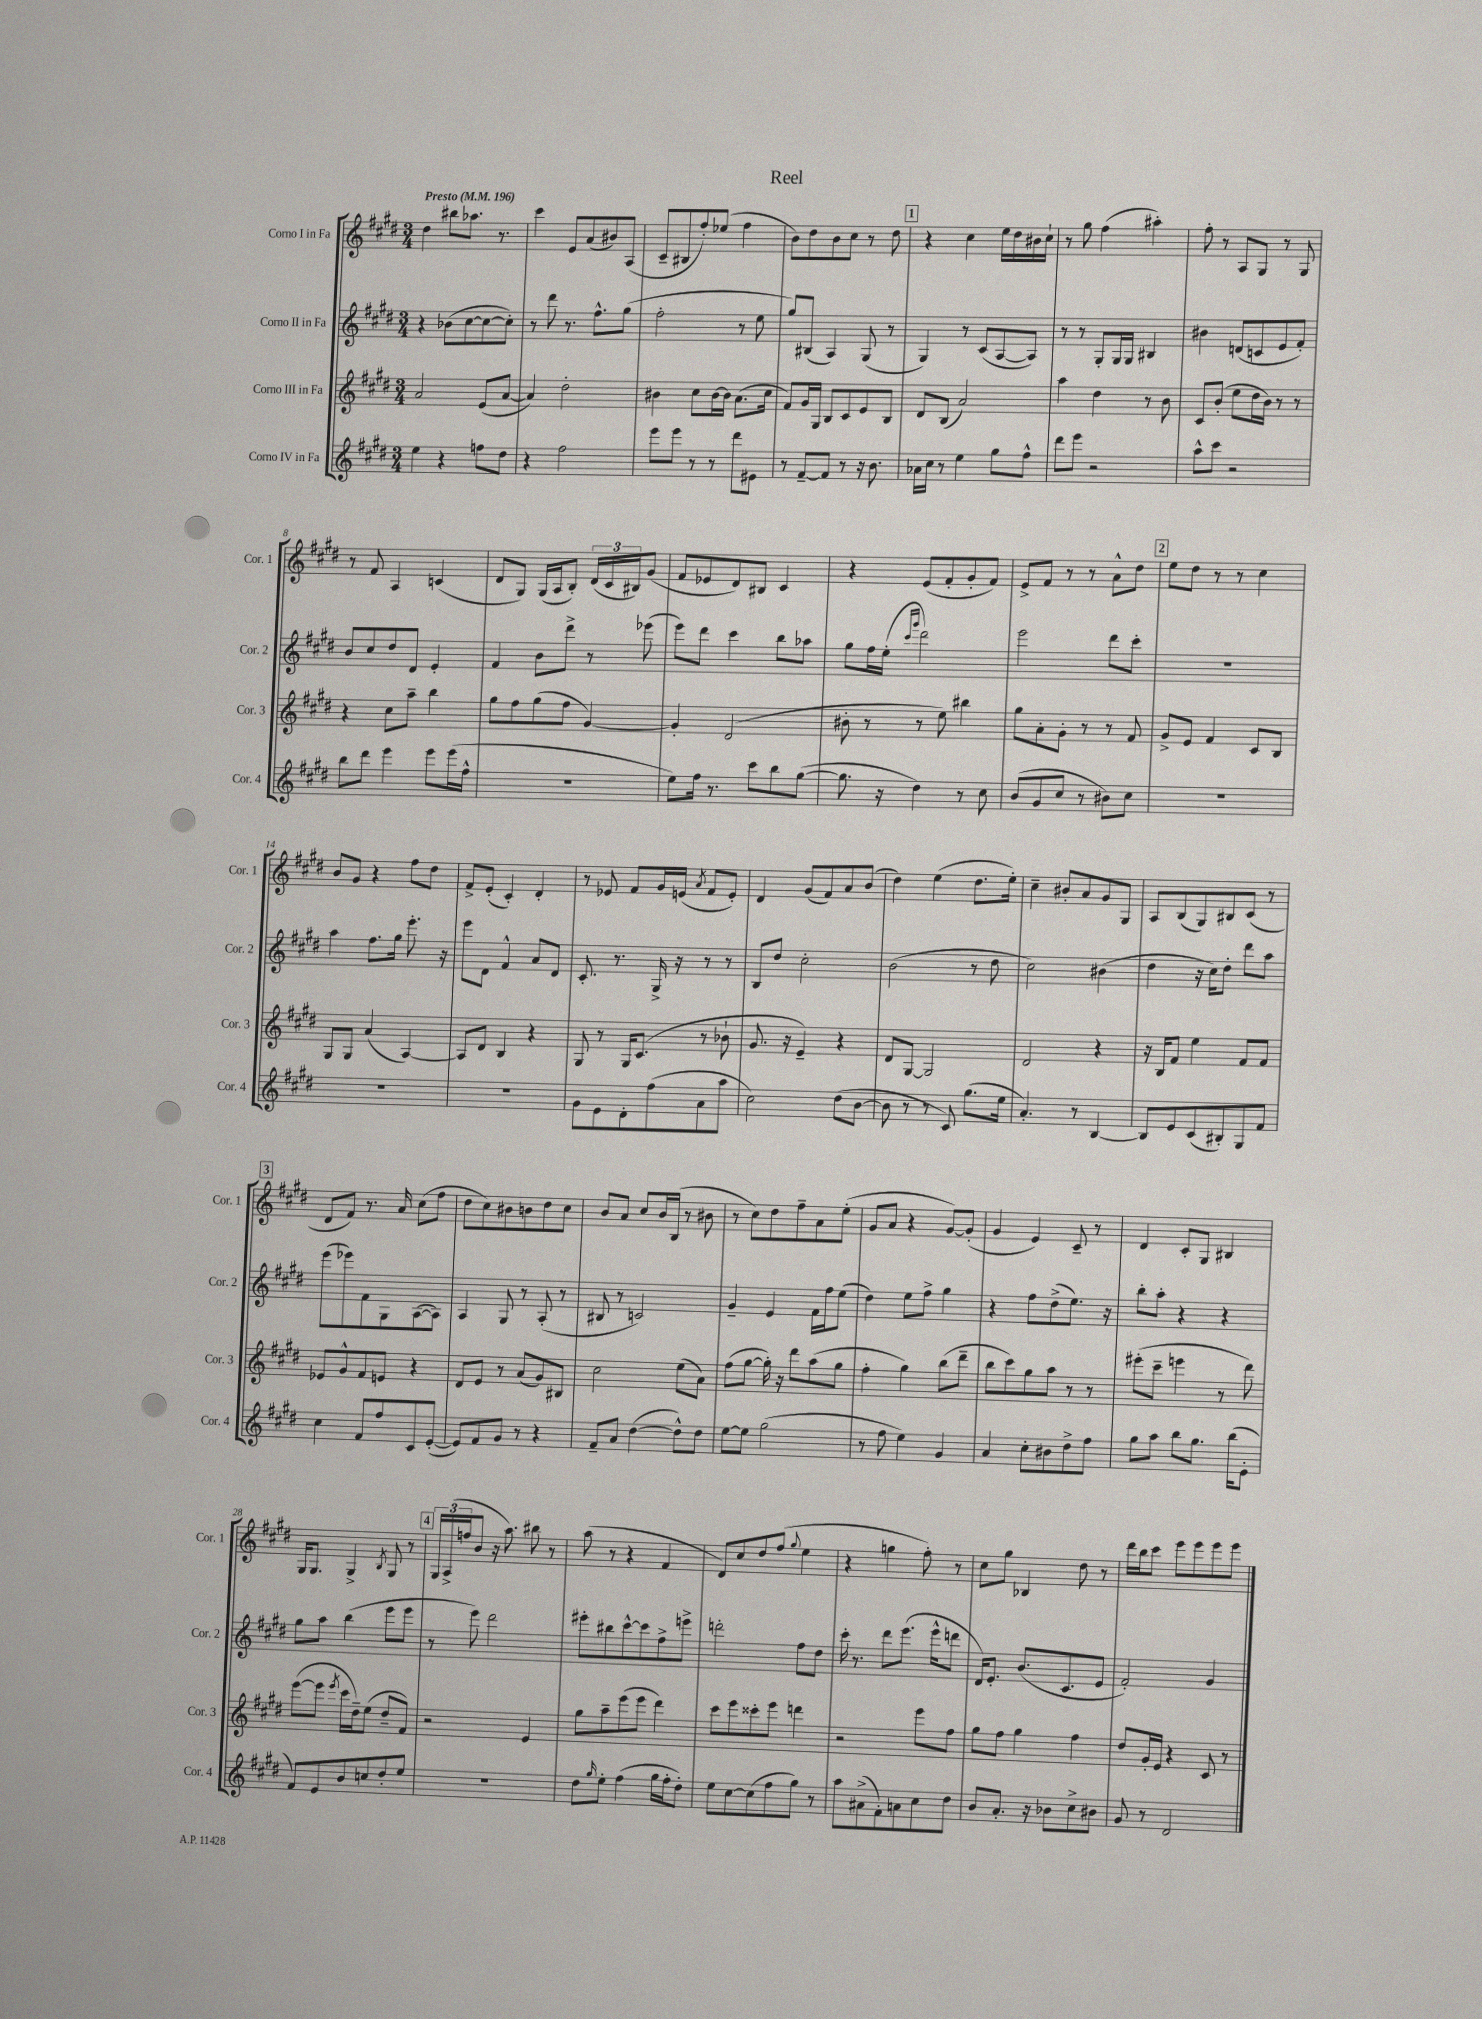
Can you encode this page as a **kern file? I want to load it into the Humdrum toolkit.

**kern	**kern	**kern	**kern
*staff4	*staff3	*staff2	*staff1
*clefG2	*clefG2	*clefG2	*clefG2
*k[f#c#g#d#]	*k[f#c#g#d#]	*k[f#c#g#d#]	*k[f#c#g#d#]
*M3/4	*M3/4	*M3/4	*M3/4
*MM196	*MM196	*MM196	*MM196
4ee	2a	4r	4dd#
4r	.	(8b-	8bb#
.	.	[8cc#	8.aa-
8ff	(8e	8cc#_	.
.	.	.	8.r
8dd#	[8a	8cc#'])	.
=	=	=	=
4r	4a])	8r	4ccc#
.	.	8ddd#	.
2ff#	2dd#'	8.r	8e
.	.	.	(8a
.	.	8.ff#^^	.
.	.	.	8b#)
.	.	(8gg#	(8A
=	=	=	=
8eee	4b#	2ff#'	8c#~
8eee	.	.	8B#
8r	8cc#	.	8ff#')
8r	[16b#	.	(8ee-
.	16b#]	.	.
8ddd#	(8.a	8r	4ff#
8e#	.	8ee	.
.	16cc#	.	.
=	=	=	=
8r	8f#)	8gg#)	8b)
[8f#~	16g#	(8B#	8dd#
.	16G#	.	.
8f#]	8B	4A)	8b
8r	8c#	.	8cc#
16r	8e	(8G#	8r
8.b	.	.	.
.	8B	8r	8dd#
=	=	=	=
16a-	8d#	4G#)	4r
16cc#	.	.	.
8r	(8B	.	.
4ee	2a)	8r	4cc#
.	.	(8c#	.
8gg#	.	[8A	16ee
.	.	.	16dd#
8ff#^^	.	8A])	16b#
.	.	.	16cc#`
=	=	=	=
8ddd#	4aa	8r	8r
8eee	.	8r	8gg#
2r	4dd#	8G#'	(4ff#
.	.	16G#	.
.	.	16G#	.
.	8r	4B#	4aa#')
.	8b	.	.
=	=	=	=
8aa^^	8c#	4b#	8ff#'
8ccc#	(8b'	.	8r
2r	8ee	(8d	8A
.	16dd#	8c	8G#
.	16b)	.	.
.	8r	8e	8r
.	8r	8f#')	8G#
=	=	=	=
8bb	4r	8b	8r
8ddd#	.	8cc#	8f#
4eee	8cc#	8dd#	4A
.	8aa~	8d#	.
8eee	4bb	4e'	(4c
(16eee	.	.	.
16ff#^^	.	.	.
=	=	=	=
2.r	8gg#	4f#	8d#
.	8ff#	.	8G#)
.	(8gg#	8b	(16G#
.	.	.	16A
.	8ff#	8ddd#^	8B')
.	[4g#)	8r	(24d#
.	.	.	24c#
.	.	.	24B#)
.	.	(8eee-	(8g#
=	=	=	=
8ee)	4g#']	8eee)	8f#
16ff#	.	8ddd#	8e-
8.r	.	.	.
.	(2d#	4ccc#	8d#)
8ccc#	.	.	8B#
8bb	.	8bb	4c#
([8gg#	.	8aa-	.
=	=	=	=
8.gg#]	8b#'	8gg#	4r
.	8r	16ff#	.
16r	.	(16ee'	.
.	.	16qqccc#	.
.	.	16qqggg#	.
4dd#)	8r	2ddd#)	(8e
.	8ee)	.	8f#'
8r	4bb#	.	8g#'
8cc#	.	.	8f#)
=	=	=	=
(8b	8gg#	2eee	8e^
8g#	8a'	.	8f#
8cc#	8g#'	.	8r
8r	8r	.	8r
8b#)	8r	8ddd#	8a^^
8cc#	8f#	8ccc#'	8dd#
=	=	=	=
2.r	8g#^	2.r	8ee
.	8e	.	8dd#
.	4f#	.	8r
.	.	.	8r
.	8c#	.	4cc#
.	8B	.	.
=	=	=	=
2.r	8G#	4aa	8b
.	8G#	.	8g#
.	(4a	8.ff#	4r
.	.	16gg#	.
.	[4A)	8.eee'	8ff#
.	.	.	8dd#
.	.	16r	.
=	=	=	=
2.r	8A]	8eee	8f#^
.	8d#	8d#	(8e'
.	4B	4f#^^	4c#')
.	4r	8a	4d#'
.	.	8d#	.
=	=	=	=
8g#	8G#	8.c#'	8r
8e	8r	.	8e-
.	.	8.r	.
8d#'	16G#	.	8f#
.	(8.c#	.	.
(8ff#	.	16G#^	16g#
.	.	16r	(16e
.	.	.	8qa
8a	8r	8r	8f#
8aa	8b-`	8r	8e')
=	=	=	=
2cc#)	8.g#	8B	4d#
.	.	8dd#	.
.	16r	.	.
.	4e~)	2cc#'	(8g#
.	.	.	8f#)
(8dd#	4r	.	8a
[8b	.	.	(8b
=	=	=	=
8b]	8d#	(2b	4dd#)
8r	[8G#	.	.
8r	2G#]	.	(4ee
8c#)	.	.	.
(8.gg#	.	8r	8.dd#
.	.	8dd#	.
16ee	.	.	16ee')
=	=	=	=
4.a')	2d#	2cc#)	4cc#~
.	.	.	8b#'
8r	.	.	8a
[4B	4r	(4b#	8g#
.	.	.	8G#
=	=	=	=
8B]	16r	4dd#	8A
.	16B	.	.
8e	8f#	.	(8B
(8c#	4ee	16r	8G#)
.	.	16cc#)	.
8B#')	.	8dd#'	8B#
8G#	8f#	8ddd#	(8c#
8f#	8f#	8aa	8r
=	=	=	=
4cc#	8e-	(8eee	8d#
.	8g#^^	8eee-)	8f#)
8f#	8f#	8f#	8.r
8ff#	8e	8G#	.
.	.	.	16a
8c#	4r	([8A	(8cc#
([8e'	.	8A])	8ff#
=	=	=	=
8e])	8d#	4A	8dd#
8f#	8e	.	8cc#)
8g#	8r	8G#	8b#
8r	(8a	8r	8b
4r	8g#)	(8A'	8dd#
.	8B#	8r	8cc#
=	=	=	=
8f#~	2cc#	8B#	8b
8a	.	8r	8a
([4dd#	.	2c)	8cc#
.	.	.	16b
.	.	.	(16B
8dd#^^])	(8ee	.	8r
8dd#	8a)	.	8b#
=	=	=	=
[8ee	(8ff#	4g#~	8r
8ee]	[8gg#	.	8cc#)
(2gg#	16gg#'])	4e	8dd#
.	16r	.	.
.	8ddd#	.	8ff#~
.	(8aa	16f#	8a
.	.	16ff#	.
.	8gg#	(8ee	(8ee'
=	=	=	=
8r	4ff#'	4dd#)	8g#
8ff#	.	.	8a
4ee)	4gg#)	8ee	4r
.	.	8ff#^	.
4g#	(8bb	4gg#	[8g#)
.	8ddd#~	.	(8g#']
=	=	=	=
4a	8bb	4r	4g#
.	8ccc#)	.	.
8cc#'	8gg#	8ff#	4e)
8b#	8aa	(8dd#^	.
8dd#^	8r	8.ee)	8c#~
8ff#	8r	.	8r
.	.	16r	.
=	=	=	=
8gg#	(8eee#'	8bb'	4d#
8aa	8ccc#~	8aa'	.
8bb	4eee	4r	8c#'
8.gg#	.	.	8G#
.	8r	4r	4B#
(16bb	.	.	.
8e'	8ddd#)	.	.
=	=	=	=
8f#)	([8eee	8gg#	16G#
.	.	.	8.G#
8e	8eee]	8aa	.
.	8qeee	.	.
8b	16ccc#	(4bb	4G#^
.	16dd#~)	.	.
8cc	(8ee	.	.
.	.	.	8qB
8dd#'	8dd#~	8eee	8G#
8ee	8f#)	8eee	8r
=	=	=	=
2.r	2r	8r	24G#
.	.	.	(24A^
.	.	.	24ff
.	.	8eee)	8b
.	.	2ddd#	16r
.	.	.	8.aa)
.	4e	.	8bb#
.	.	.	8r
=	=	=	=
8dd#	8gg#	8eee#'	(8aa
16qqgg#	.	.	.
8ee'	8aa~	8bb#	8r
(4ff#	(8eee	[8ccc#^^	4r
.	8eee	8ccc#]	.
16gg#	4ddd#)	8ff#^	4f#
16ff#'	.	.	.
8dd#')	.	8eee^	.
=	=	=	=
8ee	8ccc#	2ddd'	8d#)
[8cc#	8eee	.	8cc#
(8cc#]	8ccc##'	.	8dd#
8ff#	8eee	.	(8ff#
.	.	.	8qqgg#
8gg#)	4ddd	8ff#	4ee
8r	.	8dd#	.
=	=	=	=
8aa	2r	16ccc#'	4r
.	.	8.r	.
(8a#^	.	.	.
8f#')	.	8ddd#	4gg
8a	.	(8.eee	.
8cc#	8eee	.	8ff#')
.	.	16eee^^	.
8dd#	8ff#	8ddd	8r
=	=	=	=
8b	8gg#	16d#)	8cc#
.	.	8.e'	.
8.a'	8ff#	.	8gg#
.	4gg#	(8.b	4B-
16r	.	.	.
8b-	.	.	.
.	.	8.c#	.
8cc#^	4ff#	.	8dd#
8b#	.	8e	8r
=	=	=	=
8g#	8dd#	2f#')	16ddd#
.	.	.	16bb
8r	16g#'	.	8ccc#
.	16e	.	.
2d#	4r	.	8eee
.	.	.	8eee
.	8c#	4g#	8eee
.	8r	.	8eee
==	==	==	==
*-	*-	*-	*-
